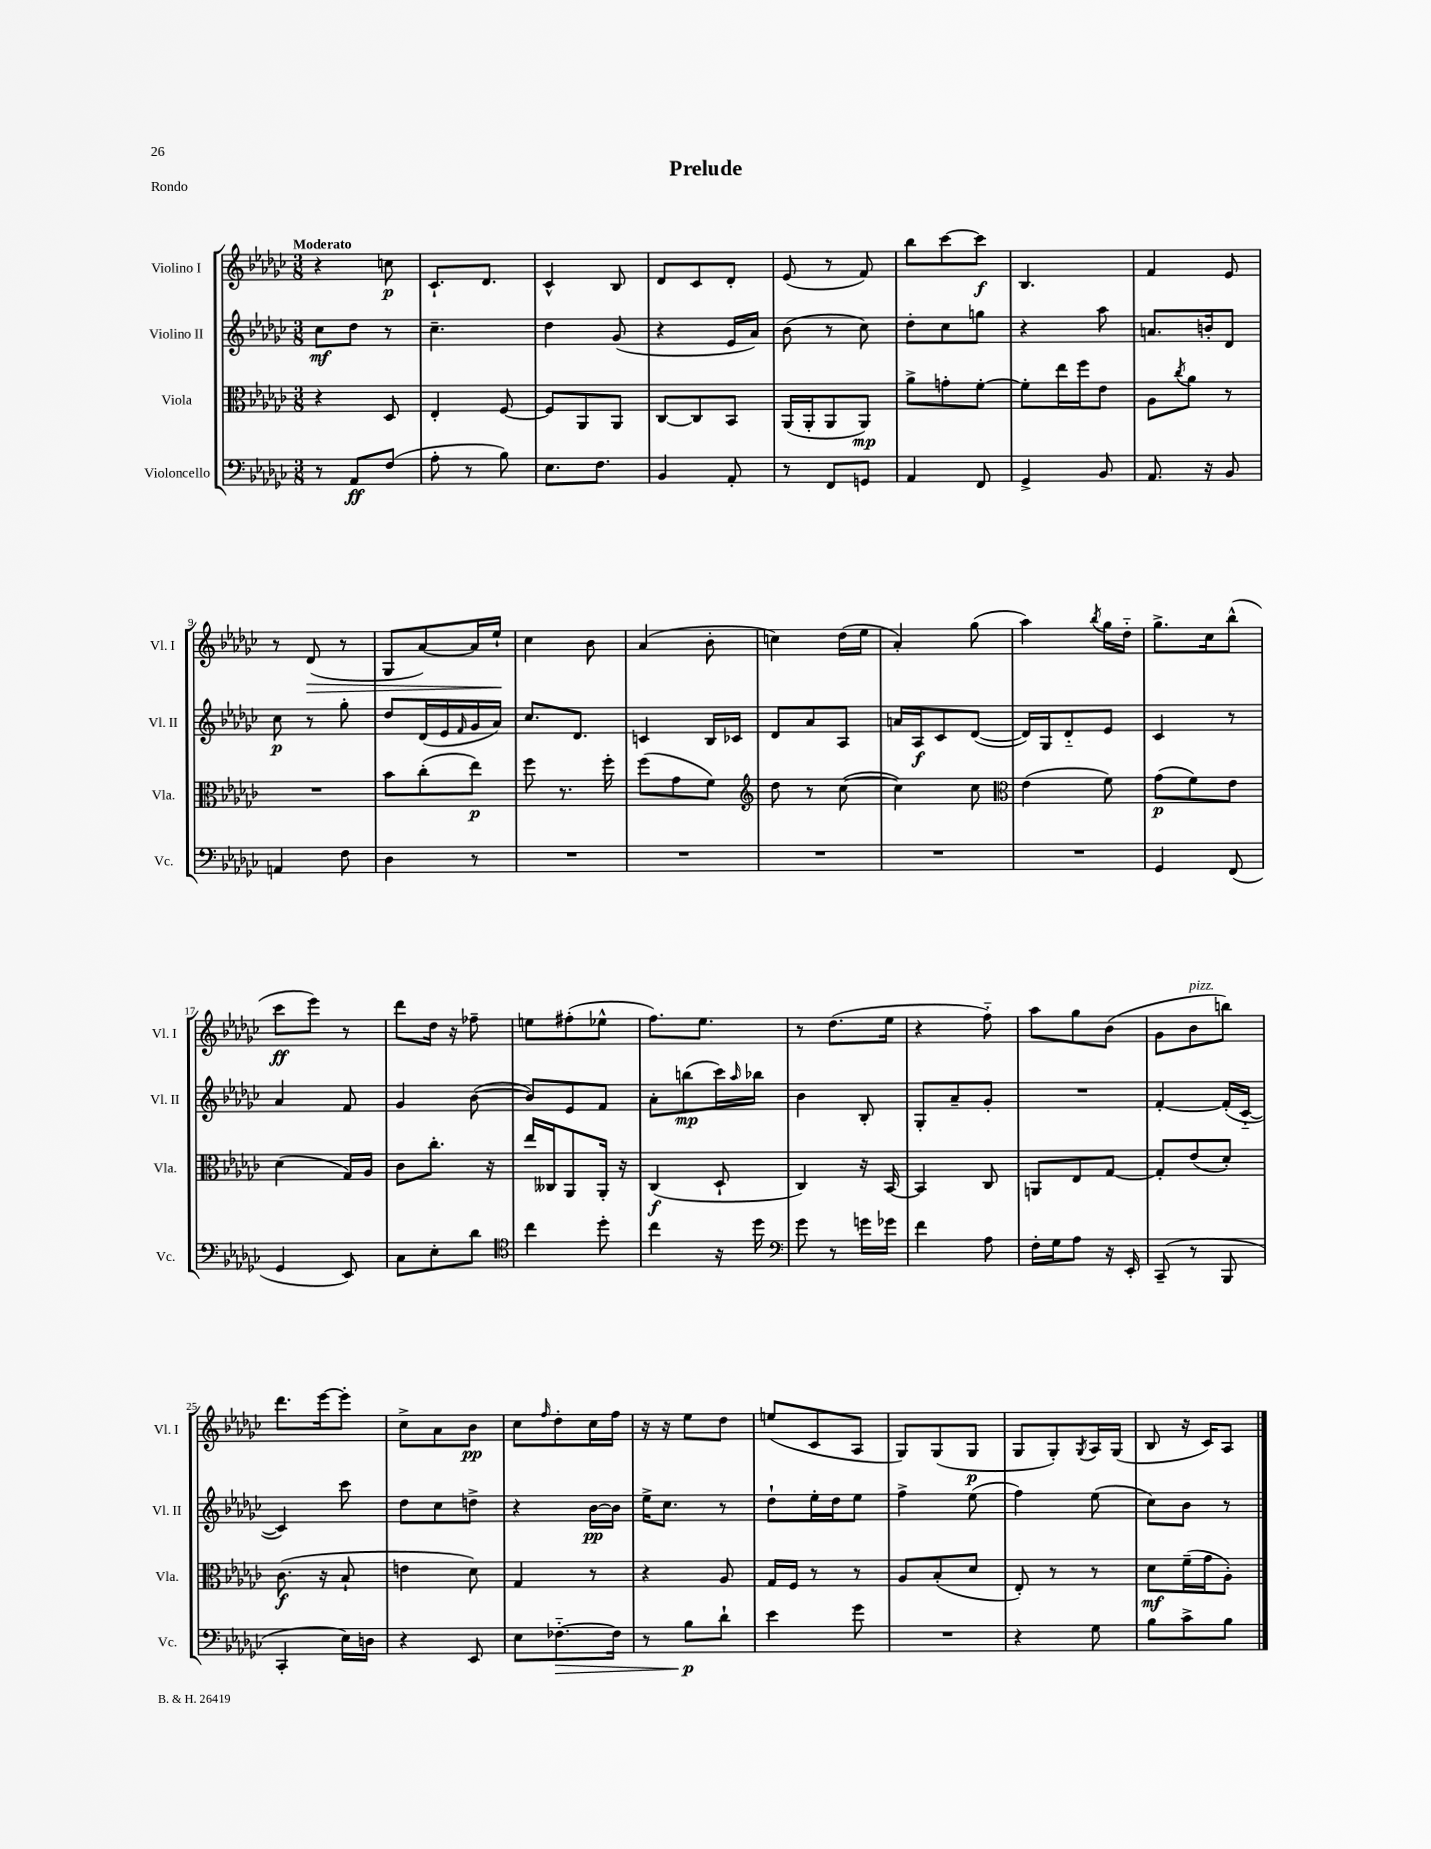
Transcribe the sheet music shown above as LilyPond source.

\header { title = "Prelude" piece = "Rondo" }
<<
\new StaffGroup <<
\new Staff = "s0" \with { instrumentName = "Violino I" shortInstrumentName = "Vl. I" } {
    \clef treble \key ges \major \numericTimeSignature \time 3/8 \tempo "Moderato"
    r4 c''8\p |
    ces'8.-! des'8. |
    ces'4-^ bes8 |
    des'8 ces'8 des'8-. |
    ees'8( r8 f'8) |
    bes''8 ces'''8~ ces'''8\f |
    bes4. |
    f'4 ees'8 |
    r8 des'8\>( r8 |
    ges8 aes'8~) aes'16 ees''16-!\! |
    ces''4 bes'8 |
    aes'4( bes'8-. |
    c''4) des''16( ees''16 |
    aes'4-.) ges''8( |
    aes''4) \acciaccatura { bes''8 } ges''16 des''16-_ |
    ges''8.-> ces''16 bes''8-^( |
    ces'''8\ff ees'''8) r8 |
    des'''8 des''16 r16 fes''8-- |
    e''8 fis''8-.( ees''8-^ |
    f''8.) ees''8. |
    r8 des''8.( ees''16 |
    r4 f''8-_) |
    aes''8 ges''8 bes'8( |
    ges'8 bes'8^\markup { \italic "pizz." } b''8) |
    des'''8. ees'''16~ ees'''8-. |
    ces''8-> aes'8 bes'8\pp |
    ces''8 \grace { f''16 } des''8-. ces''16 f''16 |
    r16 r16 ees''8 des''8 |
    e''8( ces'8 aes8 |
    ges8) ges8( ges8\p |
    ges8 ges8-.) \acciaccatura { ges8 } aes16 ges16( |
    bes8 r16 ces'16) aes8 \bar "|." |
}
\new Staff = "s1" \with { instrumentName = "Violino II" shortInstrumentName = "Vl. II" } {
    \clef treble \key ges \major \numericTimeSignature \time 3/8
    ces''8\mf des''8 r8 |
    ces''4.-- |
    des''4 ges'8( |
    r4 ees'16 aes'16) |
    bes'8( r8 ces''8) |
    des''8-. ces''8 g''8 |
    r4 aes''8 |
    a'8. b'16-. des'8 |
    ces''8\p r8 ges''8-. |
    des''8 des'16( ees'16 \grace { f'16 } ges'16 aes'16) |
    ces''8. des'8. |
    c'4 bes16 ces'16 |
    des'8 aes'8 aes8 |
    a'16 aes16\f ces'8 des'8~( |
    des'16) ges16 des'8-_ ees'8 |
    ces'4 r8 |
    aes'4 f'8 |
    ges'4 bes'8~( |
    bes'8) ees'8 f'8 |
    aes'8-. b''8\mp( ces'''16) \grace { aes''16 } bes''16 |
    bes'4 bes8-. |
    ges8-. aes'8-- ges'8-. |
    R4. |
    f'4~-. f'16-.( ces'16~-_ |
    ces'4) ces'''8 |
    des''8 ces''8 d''8-> |
    r4 bes'16~\pp bes'16 |
    ees''16-> ces''8. r8 |
    des''8-! ees''16-. des''16 ees''8 |
    f''4-> ees''8( |
    f''4) ees''8( |
    ces''8) bes'8 r8 \bar "|." |
}
\new Staff = "s2" \with { instrumentName = "Viola" shortInstrumentName = "Vla." } {
    \clef alto \key ges \major \numericTimeSignature \time 3/8
    r4 des8 |
    ees4-. f8~ |
    f8 aes,8 aes,8 |
    ces8~ ces8 bes,8 |
    aes,16( aes,16-. aes,8 aes,8\mp) |
    aes'8-> g'8-. f'8~-. |
    f'8-. ees''16 f''16 ees'8 |
    aes8 \acciaccatura { ces''8 } aes'8 r8 |
    R4. |
    bes'8 ces''8-.( ees''8\p) |
    f''8 r8. f''16-. |
    f''8( ges'8 f'8) |
    \clef treble des''8 r8 ces''8~( |
    ces''4) ces''8 |
    \clef alto ees'4( f'8) |
    ges'8\p( f'8) ees'8 |
    des'4( ges16) aes16 |
    ces'8 ces''8.-. r16 |
    ees''16 ceses16 aes,8 aes,16-. r16 |
    ces4\f( des8-! |
    ces4) r16 bes,16~ |
    bes,4 ces8 |
    a,8 ees8 ges8~ |
    ges8-. ees'8( des'8-.) |
    ces'8.\f( r16 bes8-! |
    e'4 des'8) |
    ges4 r8 |
    r4 aes8 |
    ges16 f16 r8 r8 |
    aes8 bes8-.( des'8 |
    ees8-.) r8 r8 |
    des'8\mf f'16--( ges'16 aes8-.) \bar "|." |
}
\new Staff = "s3" \with { instrumentName = "Violoncello" shortInstrumentName = "Vc." } {
    \clef bass \key ges \major \numericTimeSignature \time 3/8
    r8 aes,8\ff f8( |
    aes8-. r8 bes8) |
    ees8. f8. |
    bes,4 aes,8-. |
    r8 f,8 g,8 |
    aes,4 f,8 |
    ges,4-> bes,8 |
    aes,8. r16 bes,8 |
    a,4 f8 |
    des4 r8 |
    R4. |
    R4. |
    R4. |
    R4. |
    R4. |
    ges,4 f,8( |
    ges,4 ees,8) |
    ces8 ees8-. des'8 |
    \clef tenor ces''4 des''8-. |
    ces''4 r16 des''16 |
    \clef bass ges'8 r8 g'16 ges'16 |
    f'4 aes8 |
    f16-. ges16 aes8 r16 ees,16-. |
    ces,8--( r8 bes,,8 |
    ces,4-. ees16) d16 |
    r4 ees,8 |
    ees8 fes8.~-_\> fes16 |
    r8 bes8\p\! des'8-! |
    ees'4 ges'8 |
    R4. |
    r4 ges8 |
    bes8 ces'8-> bes8 \bar "|." |
}
>>
>>
